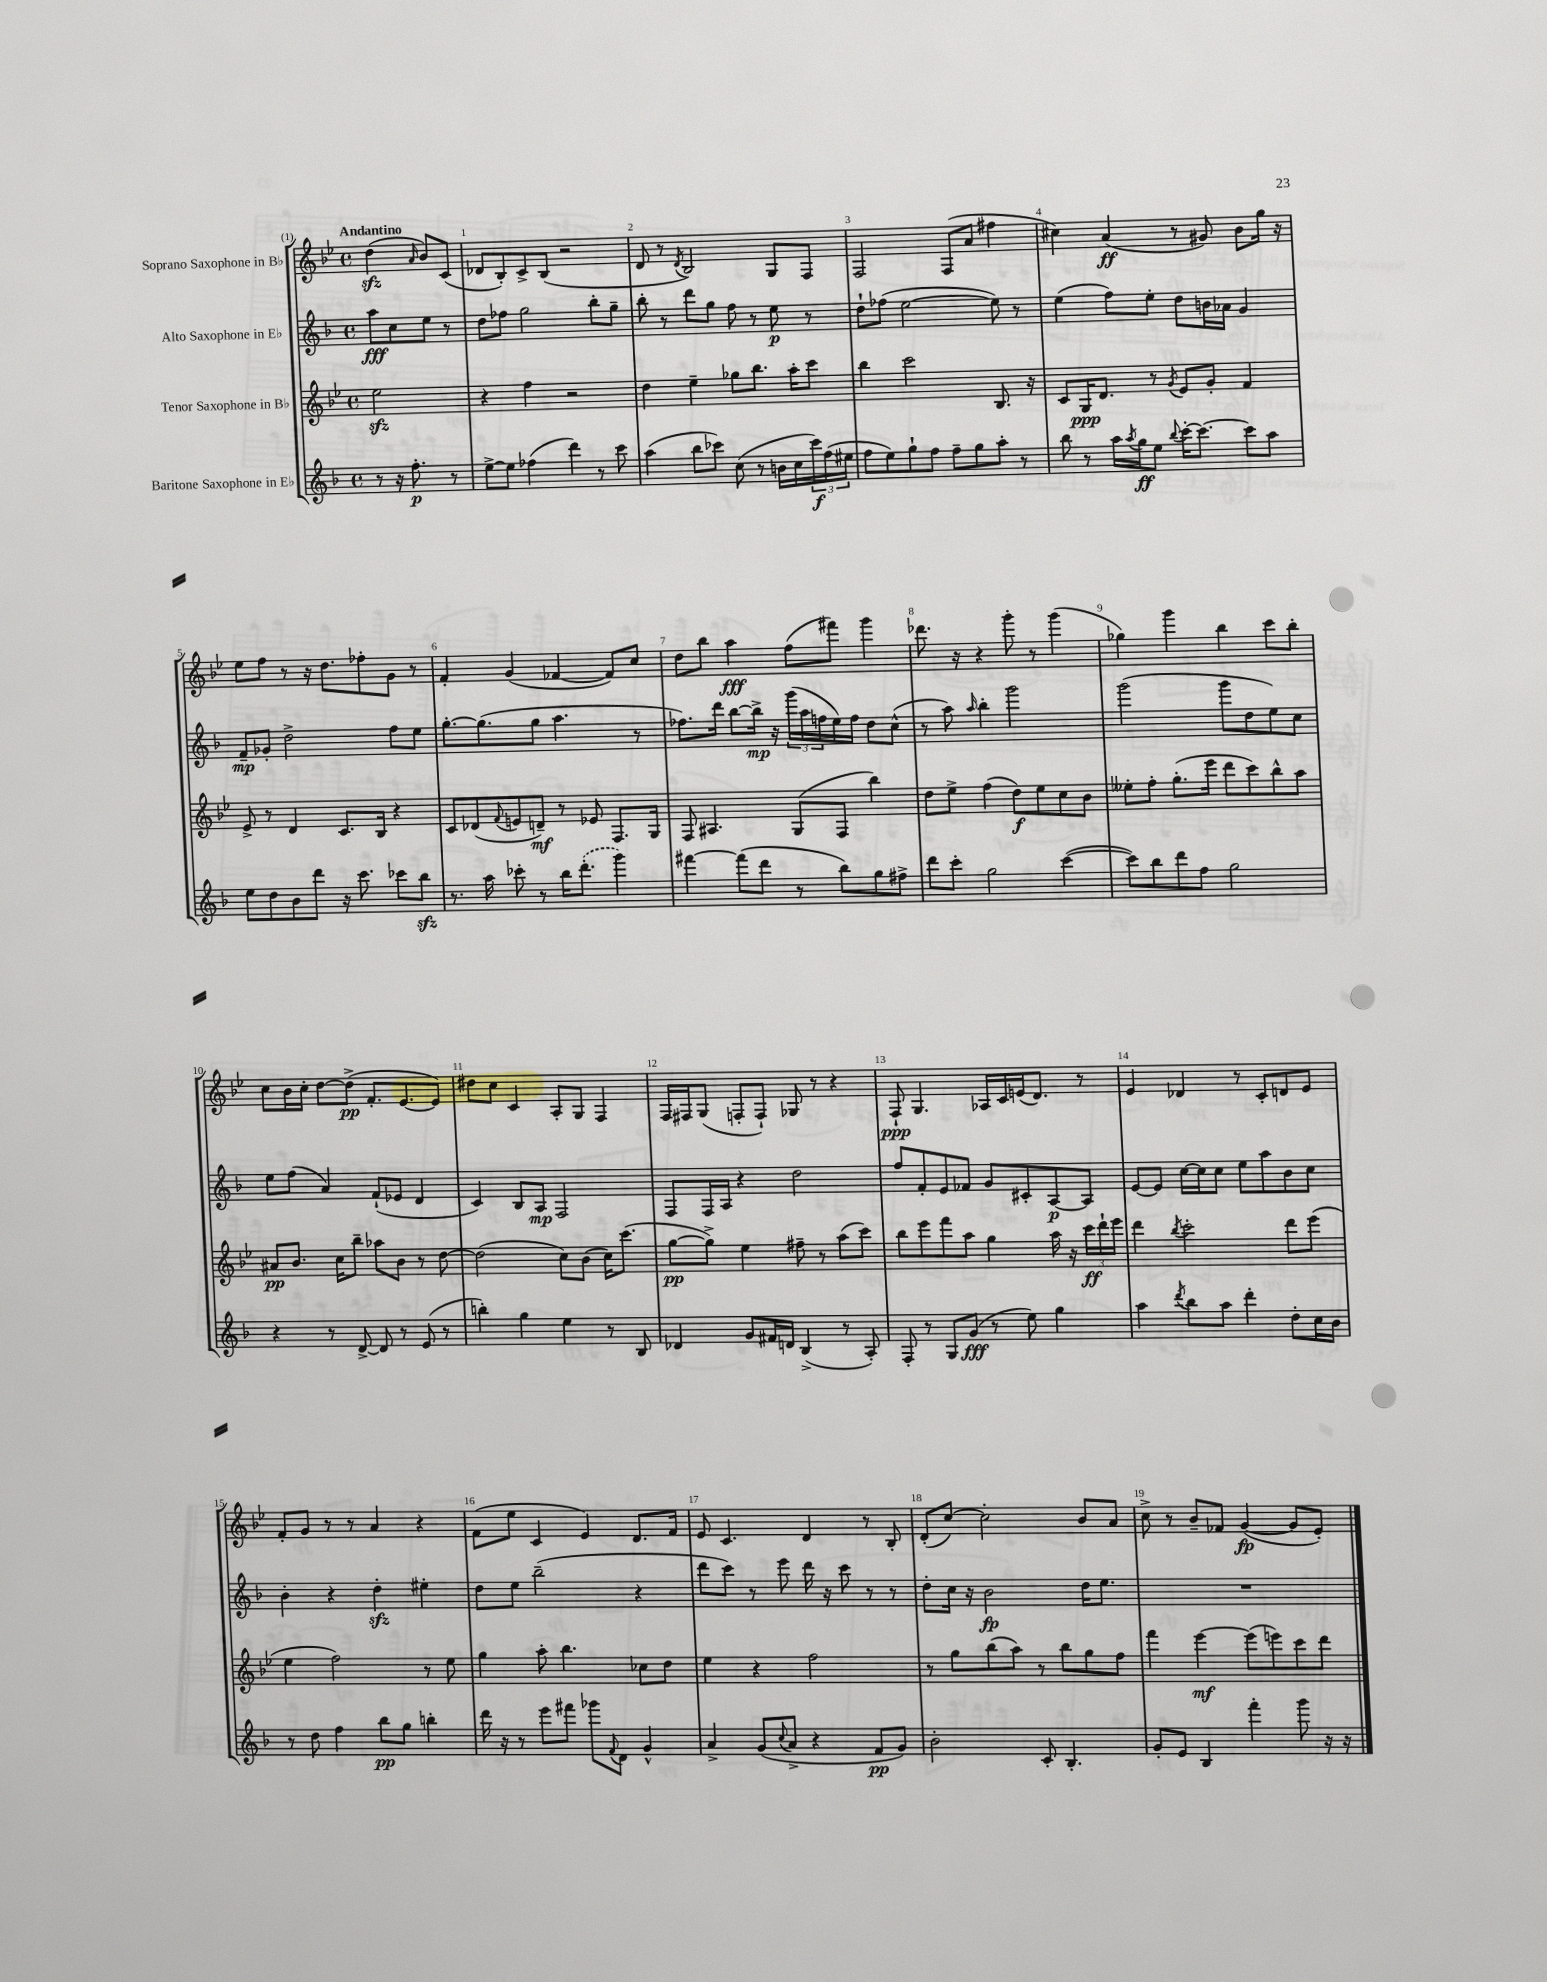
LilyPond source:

<<
\new StaffGroup <<
\new Staff = "s0" \with { instrumentName = "Soprano Saxophone in Bb" } {
    \clef treble \key bes \major \defaultTimeSignature \time 4/4 \partial 2 \tempo "Andantino"
    d''4\sfz( \grace { a'16 } bes'8) c'8( |
    des'8 bes8-.) c'8-> bes8( r2 |
    d'8 r8 \acciaccatura { d'8 } bes2) g8 f8 |
    f2 f8( a'8 fis''4 |
    cis''4) a'4\ff( r8 gis'8) bes'8 g''16 r16 |
    ees''8 f''8 r8 r16 d''8. fes''8-. g'8 r8 |
    f'4-. g'4( fes'4~ fes'8) c''8 |
    d''8 bes''8 a''4\fff f''8( fis'''8) g'''4 |
    des'''8. r16 r4 g'''8-. r8 g'''4( |
    ges''4) g'''4 bes''4 c'''8 bes''8-. |
    c''8 bes'16 c''16-. d''8~ d''8->\pp( f'8.-. ees'8.~ ees'8) |
    dis''8 c''8 c'4 a8-. g8 f4 |
    f16 fis16 g8( f8-. f8-!) ges8 r8 r4 |
    f8-!\ppp g4. aes16 c'16 e'16( d'8.) r8 |
    ees'4 des'4 r8 c'8-. d'8 ees'8 |
    f'8-. g'8 r8 r8 a'4 r4 |
    f'8( ees''8 c'4 ees'4) d'8. f'16 |
    ees'8 c'4. d'4 r8 bes8-. |
    d'8-.( c''8~) c''2-. bes'8 a'8 |
    c''8-> r8 bes'8-- fes'8 g'4~\fp( g'8 ees'8-.) \bar "|." |
}
\new Staff = "s1" \with { instrumentName = "Alto Saxophone in Eb" } {
    \clef treble \key f \major \defaultTimeSignature \time 4/4 \partial 2
    a''8\fff c''8 e''8 r8 |
    d''8 fes''8 g''2 bes''8-. g''8-- |
    bes''8-. r8 d'''8 g''8 f''8 r8 e''8\p r8 |
    d''8-! fes''8( e''2~ e''8) r8 |
    e''4( f''8) e''8-. d''8 b'16 aes'16 g'4 |
    f'8--\mp ges'8-. d''2-> f''8 e''8 |
    g''8.~-. g''8.( g''8 a''4. r8 |
    fes''8.) d'''16 bes''8~ bes''16->\mp r16 \tuplet 3/2 { g'''16( a''16 f''16 } e''16) f''16 d''8 c''8-^( |
    r8 a''8) \grace { a''16 } bes''4-. g'''2 |
    g'''2( g'''8 d''8 e''8) c''8 |
    e''8 f''8( a'4) f'8-!( ees'8 d'4 |
    c'4) bes8 a8\mp f2 |
    f8 f16 a16 r4 d''2 |
    f''8 f'8-. e'8 fes'8 g'8 cis'8-. a8~\p a8 |
    e'8~ e'8 c''16~ c''16 c''8 e''8 a''8 bes'8 c''8 |
    bes'4-. r4 d''4-.\sfz eis''4-. |
    d''8 e''8 bes''2--( r4 |
    d'''8 c'''8) r8 e'''8 d'''16 r16 c'''8 r8 r8 |
    d''8-. c''16 r16 bes'2\fp d''16 e''8. |
    R1 \bar "|." |
}
\new Staff = "s2" \with { instrumentName = "Tenor Saxophone in Bb" } {
    \clef treble \key bes \major \defaultTimeSignature \time 4/4 \partial 2
    ees''2\sfz |
    r4 f''4 r2 |
    d''4 ees''4-- ges''8 bes''8. a''16-. c'''8 |
    bes''4 c'''2 bes8. r16 |
    c'8 g16\ppp d'8. r8 \acciaccatura { g'8 } ees'8 g'8-. f'4 |
    ees'8-> r8 d'4 c'8. bes16 r4 |
    c'8 des'8( \appoggiatura { f'8 } e'8 d'8--\mf) r8 ees'8 f8. g16 |
    f8 ais4. g8( f8 bes''4) |
    d''8 ees''8-> f''4( d''8\f) ees''8 c''8 bes'8 |
    eeses''8-. f''8-. g''8.-.( ees'''16 d'''8 c'''8) bes''8-^ a''8 |
    ais'8\pp bes'8. c''16 bes''8-- aes''8 bes'8 r8 d''8~ |
    d''2( c''8) bes'8( c''16) c'''8.( |
    g''8~\pp g''8->) ees''4 fis''8-- r8 a''8( c'''8) |
    bes''8 ees'''8 f'''8 a''8 g''4 a''16 r16 \tuplet 3/2 { c'''16\ff d'''16-! ees'''16 } |
    d'''4 \acciaccatura { bes''8 } c'''2-. d'''8 ees'''8( |
    ees''4 f''2) r8 ees''8 |
    g''4 a''8-. bes''4. ces''8 d''8 |
    ees''4 r4 f''2 |
    r8 g''8 bes''8( a''8) r8 bes''8 g''8 f''8 |
    f'''4 ees'''4~\mf ees'''8( e'''8) c'''8 d'''8 \bar "|." |
}
\new Staff = "s3" \with { instrumentName = "Baritone Saxophone in Eb" } {
    \clef treble \key f \major \defaultTimeSignature \time 4/4 \partial 2
    r8 r16 f''8.-.\p r8 |
    e''8~-> e''8 fes''4( d'''4) r8 c'''8 |
    a''4( bes''8 ces'''8) c''8( r8 b'16 c''16 \tuplet 3/2 { ces'''16\f) f''16( eis''16 } |
    f''8 e''8) g''8-! f''8 f''8-- g''8 a''8-. r8 |
    bes''8 r8 a''16 \acciaccatura { a''8 } g''16\ff e''8 \appoggiatura { bes''8 } c'''16~-. c'''8.~ c'''8 a''8 |
    e''8 d''8 bes'8 d'''8 r16 c'''8. ces'''8 bes''8\sfz |
    r8. a''16 ces'''8-. r8 bes''16 \once \slurDashed d'''8.-.( g'''4) |
    fis'''4~ fis'''8( d'''8 r8 bes''8) g''8 fis''8-> |
    d'''8 c'''8-. g''2 c'''4~( |
    c'''8) bes''8 d'''8 f''8 g''2 |
    r4 r8 d'8~-> d'8 r8 e'8( r8 |
    b''4-.) g''4 e''4 r8 bes8 |
    des'4 g'8 fis'16 d'16 bes4->( r8 a8-.) |
    f8-. r8 g8 g'8\fff( r8 e''8) g''4 |
    a''4 \acciaccatura { d'''8 } bes''8 a''8 d'''4-. d''8-. c''16 bes'16 |
    r8 d''8 f''4 bes''8\pp g''8 b''4-. |
    d'''16 r16 r8 e'''8 fis'''8 ges'''8 \appoggiatura { f'8 } d'8 g'4-^ |
    a'4-> g'8( \appoggiatura { c''8 } a'8-> r4 f'8\pp g'8) |
    bes'2-. c'8-. bes4.-. |
    g'8-. e'8 bes4 f'''4-. g'''8 r16 r16 \bar "|." |
}
>>
>>
\layout { \context { \Score \override BarNumber.break-visibility = ##(#f #t #t) barNumberVisibility = #all-bar-numbers-visible } }
